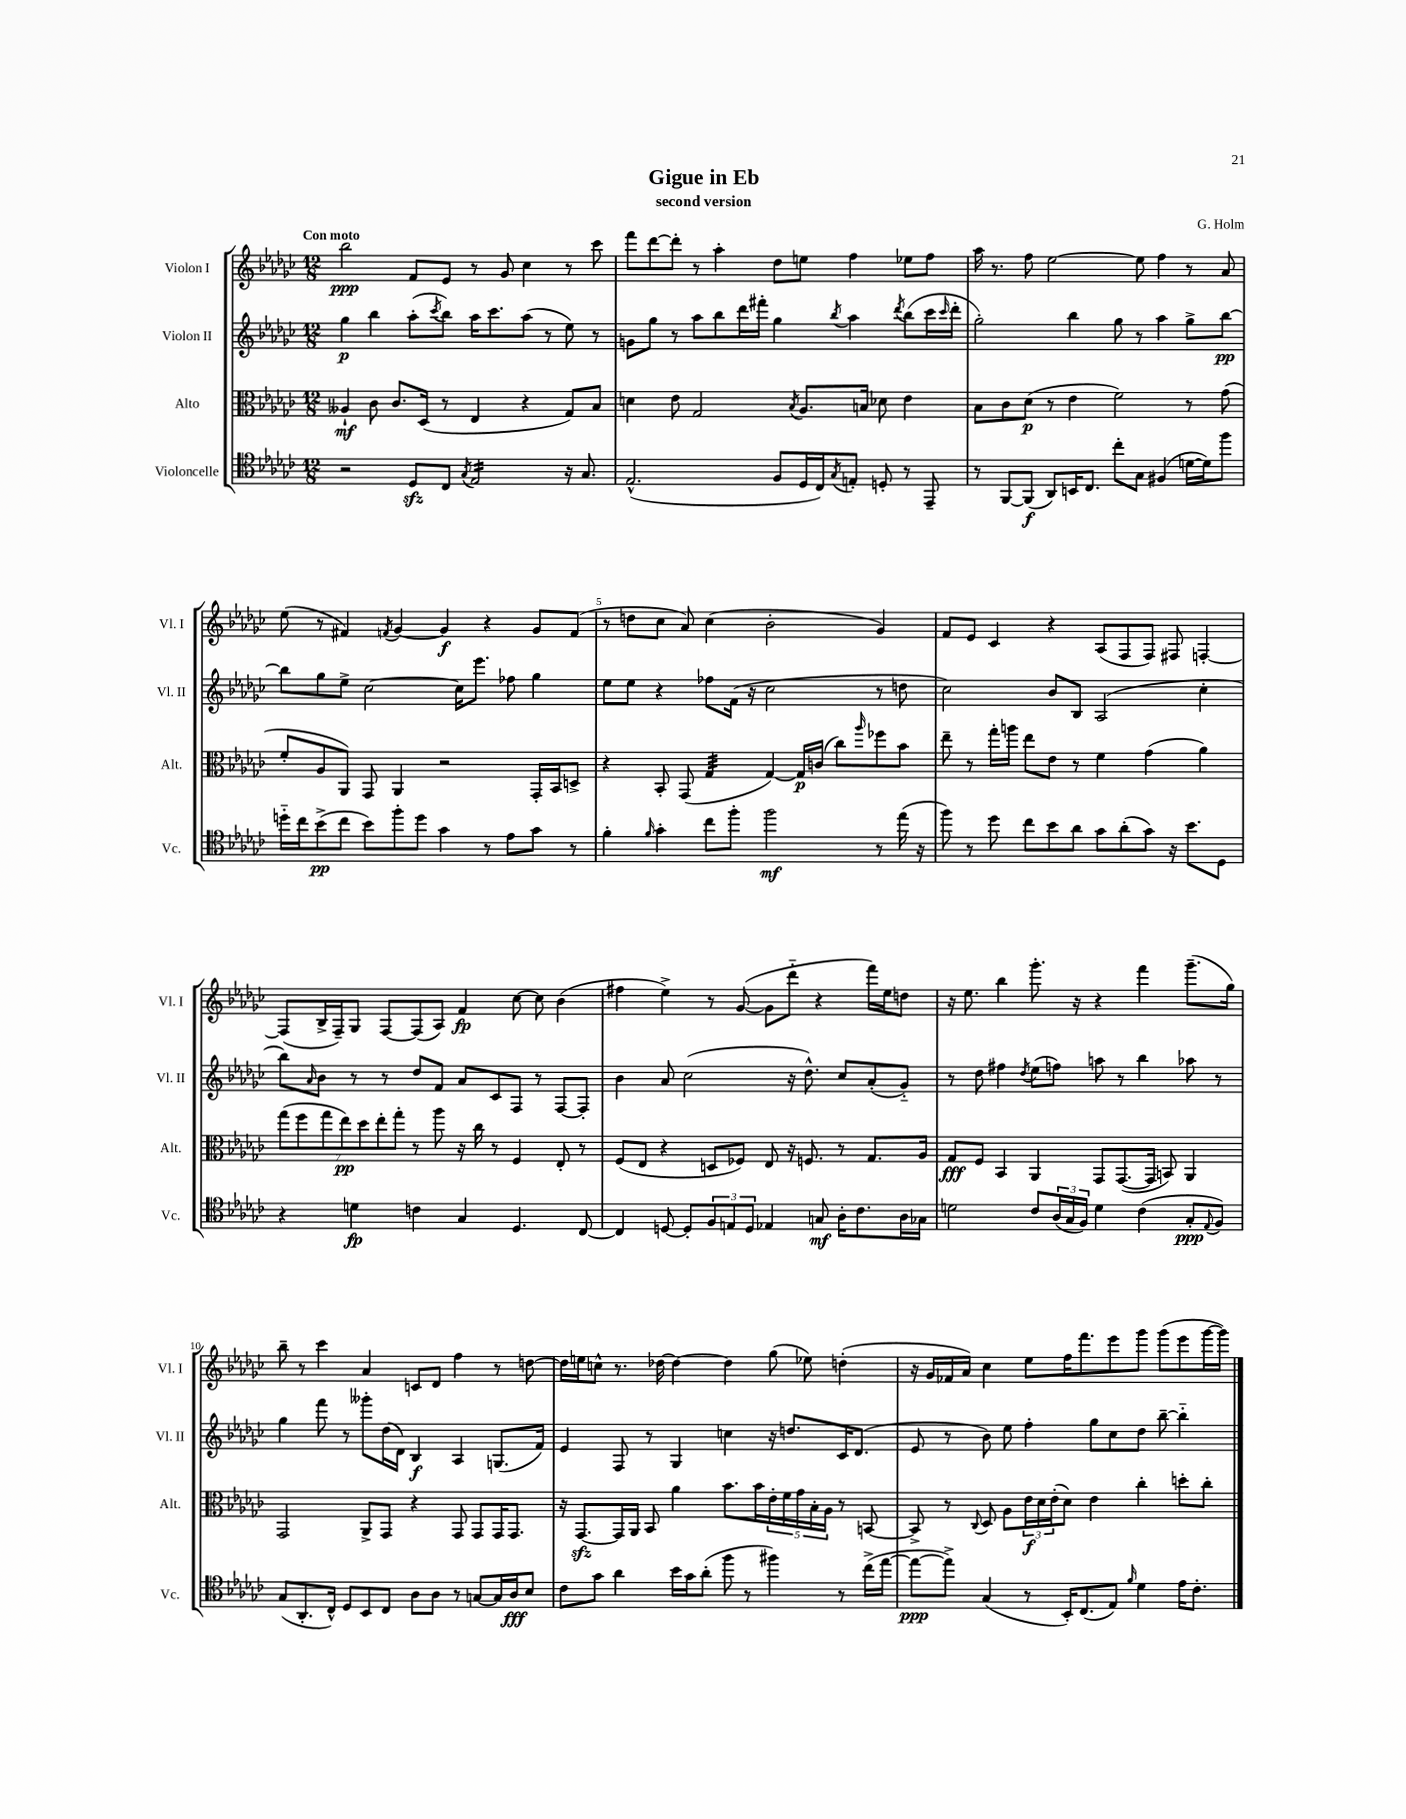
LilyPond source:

\header { title = "Gigue in Eb" composer = "G. Holm" subtitle = "second version" }
<<
\new StaffGroup <<
\new Staff = "s0" \with { instrumentName = "Violon I" shortInstrumentName = "Vl. I" } {
    \clef treble \key ges \major \numericTimeSignature \time 12/8 \tempo "Con moto"
    bes''2\ppp f'8 ees'8 r8 ges'8 ces''4 r8 ces'''8 |
    f'''8 des'''8~ des'''8-. r8 aes''4-. des''8 e''8 f''4 ees''8 f''8 |
    aes''16 r8. f''8 ees''2~ ees''8 f''4 r8 aes'8 |
    ees''8( r8 fis'4) \acciaccatura { f'8 } ges'4~ ges'4\f r4 ges'8 f'8( |
    r8 d''8 ces''8 aes'8) ces''4( bes'2-. ges'4) |
    f'8 ees'8 ces'4 r4 aes8( f8 f8) fis8 f4~-. |
    f8( bes16-> f16--) ges8 f8~ f8( aes8) f'4\fp ces''8~ ces''8 bes'4( |
    fis''4 ees''4->) r8 ges'8~( ges'8 des'''8-_ r4 f'''16) ees''16 d''8 |
    r16 ees''8. bes''4 ges'''8.-. r16 r4 f'''4 ges'''8.--( ges''16) |
    bes''8-- r8 ces'''4 aes'4 c'8 des'8 f''4 r8 d''8~ |
    d''16 e''16 c''8-^ r8. des''16~ des''4~ des''4 ges''8( ees''8) d''4-.( |
    r16 ges'16 fes'16 aes'16) ces''4 ees''8 f''16 f'''8. ees'''8 ges'''8 ges'''8( ees'''8 ges'''16~ ges'''16) \bar "|." |
}
\new Staff = "s1" \with { instrumentName = "Violon II" shortInstrumentName = "Vl. II" } {
    \clef treble \key ges \major \numericTimeSignature \time 12/8
    ges''4\p bes''4 aes''8-.( \acciaccatura { ces'''8 } bes''8) aes''16 ces'''8. aes''8( r8 ees''8) r8 |
    g'8 ges''8 r8 aes''8 bes''8 des'''16 fis'''16-. ges''4 \acciaccatura { bes''8 } aes''4 \acciaccatura { des'''8 } bes''8( ces'''16 \grace { ces'''16 } des'''16-. |
    ges''2-.) bes''4 ges''8 r8 aes''4 ges''8-> bes''8~\pp |
    bes''8 ges''8 ees''8-> ces''2~ ces''16 ees'''8. fes''8 ges''4 |
    ees''8 ees''8 r4 fes''8 f'16( r16 ces''2 r8 d''8 |
    ces''2) bes'8 bes8 aes2( ces''4-. |
    bes''8) \grace { aes'16 } bes'8 r8 r8 des''8 f'8 aes'8 ces'8 f8 r8 f8~ f8-. |
    bes'4 aes'8 ces''2( r16 des''8.-^) ces''8 aes'8-.( ges'8-_) |
    r8 des''8 fis''4 \acciaccatura { des''8 } ees''8( f''8) a''8 r8 bes''4 aes''8 r8 |
    ges''4 f'''8 r8 geses'''8-. des''16( des'16) bes4\f aes4 g8.( f'16) |
    ees'4 f8 r8 ges4 c''4 r16 d''8. ces'16 des'8.( |
    ees'8 r8 bes'8) ees''8 f''4-. ges''8 ces''8 des''8 bes''8~-- bes''4-_ \bar "|." |
}
\new Staff = "s2" \with { instrumentName = "Alto" shortInstrumentName = "Alt." } {
    \clef alto \key ges \major \numericTimeSignature \time 12/8
    aeses4-!\mf ces'8 ces'8. des16( r8 ees4 r4 ges8) bes8 |
    d'4 ees'8 ges2 \acciaccatura { bes8 } aes8. b16 des'8 ees'4 |
    bes8 ces'8 des'8\p( r8 ees'4 f'2) r8 ges'8( |
    f'8-. aes8 aes,8) ges,8 aes,4 r2 ges,16-. bes,16 d8-> |
    r4 bes,8-. ges,8( ges4:32 ges4~) ges16\p c'16( ces''8) \grace { aes''16 } fes''8 bes'8 |
    ees''8-- r8 ges''16-. a''16 ees''8 ees'8 r8 f'4 ges'4( aes'4) |
    \tuplet 7/4 { ges''8( f''8 ges''8 ees''8\pp) des''8 ees''8-. ges''8-. } r8 aes''8 r16 ces''16 r8 f4 ees8-. r8 |
    f8( ees8 r4 d8 fes8) ees8 r16 f8. r8 ges8. aes16 |
    ges8\fff f8 bes,4 aes,4 ges,8 ges,8.~( ges,16 b,8) aes,4 |
    ges,2 aes,8-> ges,8 r4 ges,8 ges,8 ges,16 ges,8. |
    r16 ges,8.~\sfz ges,16 aes,16 bes,8 aes'4 bes'8. bes'16 \tuplet 5/4 { ees'16-. f'16 ges'16 bes16-. aes16 } r8 b,8~ |
    b,8-> r8 \appoggiatura { ces8 } des8 aes8 \tuplet 3/2 { ees'16\f des'16 ees'16-.( } des'8) ees'4 ces''4-. d''8-. ces''8-. \bar "|." |
}
\new Staff = "s3" \with { instrumentName = "Violoncelle" shortInstrumentName = "Vc." } {
    \clef tenor \key ges \major \numericTimeSignature \time 12/8
    r2 des8\sfz ces8 \acciaccatura { ges8 } ees2:16 r16 ges8. |
    ees2.-^( f8 des16 ces16) \acciaccatura { ges8 } e8-. d8-. r8 ees,8-- |
    r8 f,8~ f,8\f( aes,8) b,16 ces8. ces''8-. ges8 fis4( d'16~ d'16) f''8 |
    d''16-_ ces''16 bes'8->\pp( ces''8 bes'8) f''8-. d''8 ges'4 r8 ees'8 ges'8 r8 |
    f'4-. \grace { f'16 } ges'4-. ces''8 f''8-. f''2\mf r8 ees''16( r16 |
    f''8) r8 des''8 ces''8 bes'8 aes'8 ges'8 aes'8-.( ges'8) r16 bes'8. des8 |
    r4 d'4\fp c'4 ges4 des4. ces8~ |
    ces4 d8~ d8-. \tuplet 3/2 { f8 e8 d8 } ees4 g8\mf aes16-. ces'8. aes16 ges16 |
    d'2 ces'8 \tuplet 3/2 { aes16( ges16 f16) } d'4 ces'4( ges8-.\ppp \appoggiatura { ees8 } f8) |
    ges8( aes,8.-. ces16-^) des8 bes,8 ces8 aes8 aes8 r8 g8~ g16 aes16\fff bes8 |
    ces'8 ges'8 aes'4 bes'16 ges'16 aes'8-.( f''8 r8 fis''4) r8 ces''16->( ees''16~ |
    ees''8~\ppp ees''8->) ges4( r8 bes,16-.) ces8.( ees8) \grace { f'16 } des'4 ees'16 ces'8.-. \bar "|." |
}
>>
>>
\layout { \context { \Score \override BarNumber.break-visibility = ##(#f #t #t) barNumberVisibility = #(every-nth-bar-number-visible 5) } }
